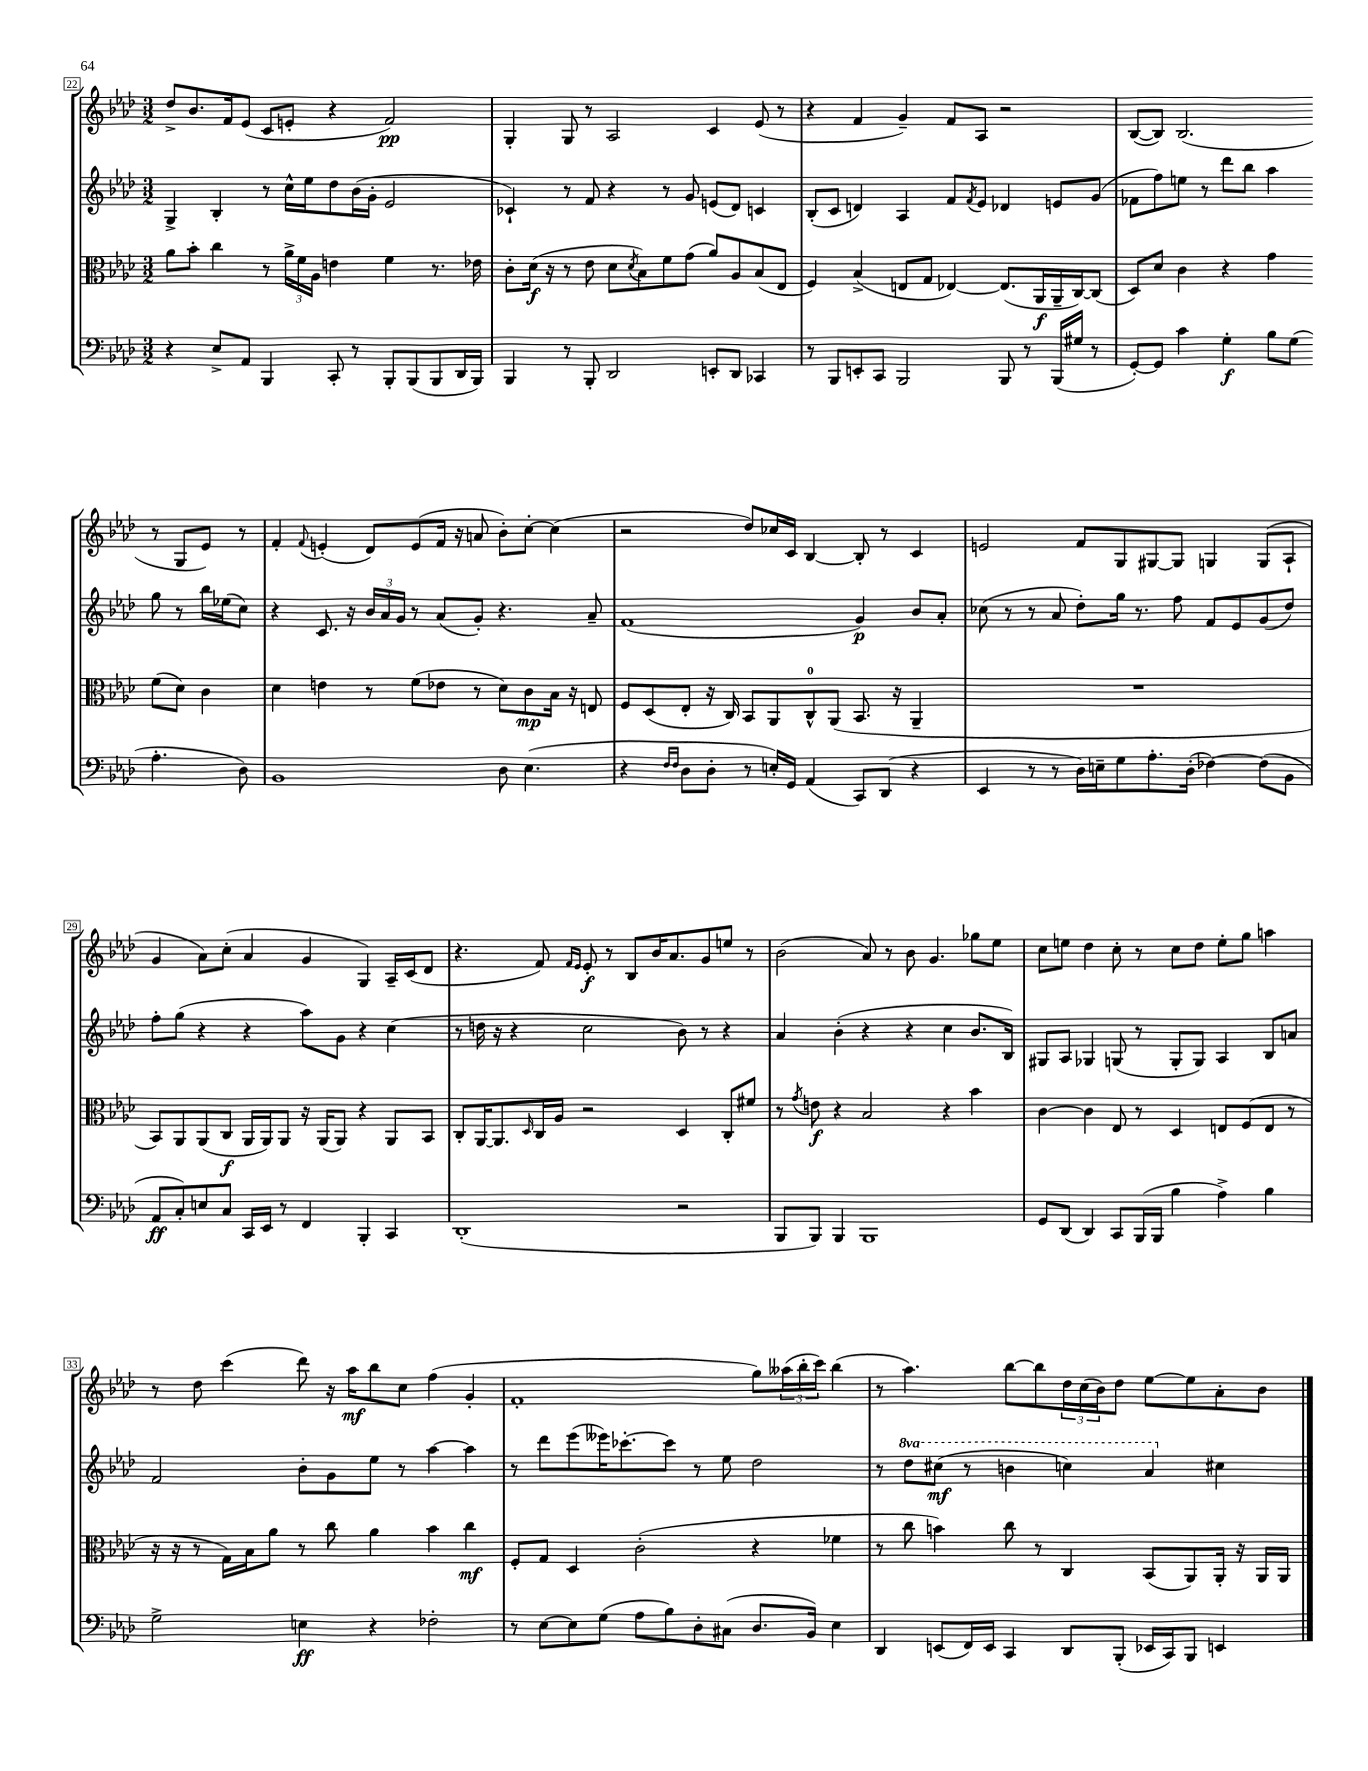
<<
\new StaffGroup <<
\new Staff = "s0" {
    \clef treble \key aes \major \numericTimeSignature \time 3/2
    des''8-> bes'8. f'16 ees'8( c'8 e'8-. r4 f'2\pp) |
    g4-. g8 r8 aes2 c'4 ees'8( r8 |
    r4 f'4 g'4--) f'8 aes8 r2 |
    bes8~( bes8) bes2.( r8 g8 ees'8) r8 |
    f'4-. \appoggiatura { f'8 } e'4-.( des'8) e'8( f'16 r16 a'8 bes'8-.) c''8~-. c''4( |
    r2 des''8) ces''16 c'16 bes4~ bes8-. r8 c'4 |
    e'2 f'8 g8 gis8~ gis8 g4 g8( aes8-! |
    g'4 aes'8) c''8-.( aes'4 g'4 g4) aes16-- c'16( des'8 |
    r4. f'8) \grace { f'16 ees'16 } ees'8-.\f r8 bes8 bes'16 aes'8. g'8 e''8 r8 |
    bes'2( aes'8) r8 bes'8 g'4. ges''8 ees''8 |
    c''8 e''8 des''4 c''8-. r8 c''8 des''8 e''8-. g''8 a''4 |
    r8 des''8 c'''4( des'''8) r16 aes''16\mf bes''8 c''8 f''4( g'4-. |
    f'1-. g''8) \tuplet 3/2 { aeses''16( bes''16-. c'''16) } bes''4( |
    r8 aes''4.) bes''8~ bes''8 \tuplet 3/2 { des''16 c''16( bes'16) } des''8 ees''8~ ees''8 aes'8-. bes'8 \bar "|." |
}
\new Staff = "s1" {
    \clef treble \key aes \major \numericTimeSignature \time 3/2 \set Staff.ottavationMarkups = #ottavation-simple-ordinals
    g4-> bes4-. r8 c''16-^ ees''16 des''8 bes'16( g'16-. ees'2 |
    ces'4-!) r8 f'8 r4 r8 g'8 e'8( des'8) c'4 |
    bes8-.( c'8 d'4) aes4 f'8 \acciaccatura { f'8 } ees'8 des'4 e'8 g'8( |
    fes'8 f''8) e''8 r8 des'''8 bes''8 aes''4 g''8 r8 bes''16 ees''16( c''8) |
    r4 c'8. r16 \tuplet 3/2 { bes'16 aes'16 g'16 } r8 aes'8( g'8-.) r4. aes'8-- |
    f'1( g'4\p) bes'8 aes'8-. |
    ces''8( r8 r8 aes'8 des''8-.) g''16 r8. f''8 f'8 ees'8 g'8( des''8) |
    f''8-. g''8( r4 r4 aes''8) g'8 r4 c''4( |
    r8 d''16 r16 r4 c''2 bes'8) r8 r4 |
    aes'4 bes'4-.( r4 r4 c''4 bes'8. bes16) |
    gis8 aes8 ges4 g8( r8 g8-. g8) aes4 bes8 a'8 |
    f'2 bes'8-. g'8 ees''8 r8 aes''4~ aes''4 |
    r8 des'''8 ees'''8( eeses'''16) ces'''8.~-. ces'''8 r8 ees''8 des''2 |
    r8 \ottava #1 des'''8 cis'''8\mf( r8 b''4 c'''4) aes''4 \ottava #0 cis''4 \bar "|." |
}
\new Staff = "s2" {
    \clef alto \key aes \major \numericTimeSignature \time 3/2
    aes'8 bes'8-. c''4 r8 \tuplet 3/2 { aes'16-> f'16 aes16 } e'4 f'4 r8. ees'16 |
    c'8-. des'16\f( r16 r8 ees'8 des'8 \acciaccatura { des'8 } bes8) f'8 g'8( aes'8) aes8 bes8( ees8 |
    f4) bes4->( e8 g8 ees4~) ees8.( aes,16\f aes,16-- c16~) c8( |
    des8) des'8 c'4 r4 g'4 f'8( des'8) c'4 |
    des'4 e'4 r8 f'8( ees'8 r8 des'8) c'8\mp bes16 r16 e8 |
    f8 des8( ees8-. r16 c16) bes,8 aes,8 c8-0-^ aes,8( bes,8. r16 aes,4-- |
    R1. |
    bes,8) aes,8 aes,8( c8\f aes,16 aes,16) aes,8 r16 aes,16( aes,8) r4 aes,8 bes,8 |
    c8-. aes,16~ aes,8. \grace { des16 } c16 aes16 r2 des4 c8-. fis'8 |
    r8 \acciaccatura { g'8 } e'8\f r4 bes2 r4 bes'4 |
    c'4~ c'4 ees8 r8 des4 e8 f8( e8 r8 |
    r16 r16 r8 g16) bes16 aes'8 r8 c''8 aes'4 bes'4 c''4\mf |
    f8-. g8 des4 c'2-.( r4 fes'4 |
    r8 c''8 b'4) c''8 r8 c4 bes,8( aes,8) aes,16-. r16 aes,16 aes,16 \bar "|." |
}
\new Staff = "s3" {
    \clef bass \key aes \major \numericTimeSignature \time 3/2
    r4 ees8-> aes,8 bes,,4 c,8-. r8 bes,,8-. bes,,8( bes,,8 des,16 bes,,16) |
    bes,,4 r8 bes,,8-. des,2 e,8-. des,8 ces,4 |
    r8 bes,,8 e,8-. c,8 bes,,2 bes,,8 r8 bes,,16( gis16 r8 |
    g,8~-.) g,8 c'4 g4-.\f bes8 g8( aes4.-. des8) |
    bes,1 des8 ees4.( |
    r4 \grace { f16 f16 } des8 des8-. r8 e16-.) g,16 aes,4( c,8) des,8( r4 |
    ees,4 r8 r8 des16) e16-- g8 aes8.-. des16-.( fes4~) fes8( bes,8 |
    aes,8\ff c8-.) e8 c8 c,16 ees,16 r8 f,4 bes,,4-. c,4 |
    des,1-.( r2 |
    bes,,8 bes,,8) bes,,4 bes,,1 |
    g,8 des,8( des,4) c,8 bes,,16( bes,,16 bes4 aes4->) bes4 |
    g2-> e4\ff r4 fes2-. |
    r8 ees8~ ees8 g8( aes8 bes8) des8-. cis8( des8. bes,16) ees4 |
    des,4 e,8( f,16) e,16 c,4 des,8 bes,,8-.( ees,16 c,16) bes,,8 e,4 \bar "|." |
}
>>
>>
\layout { \context { \Score currentBarNumber = #22 \override BarNumber.stencil = #(make-stencil-boxer 0.1 0.3 ly:text-interface::print) } }
